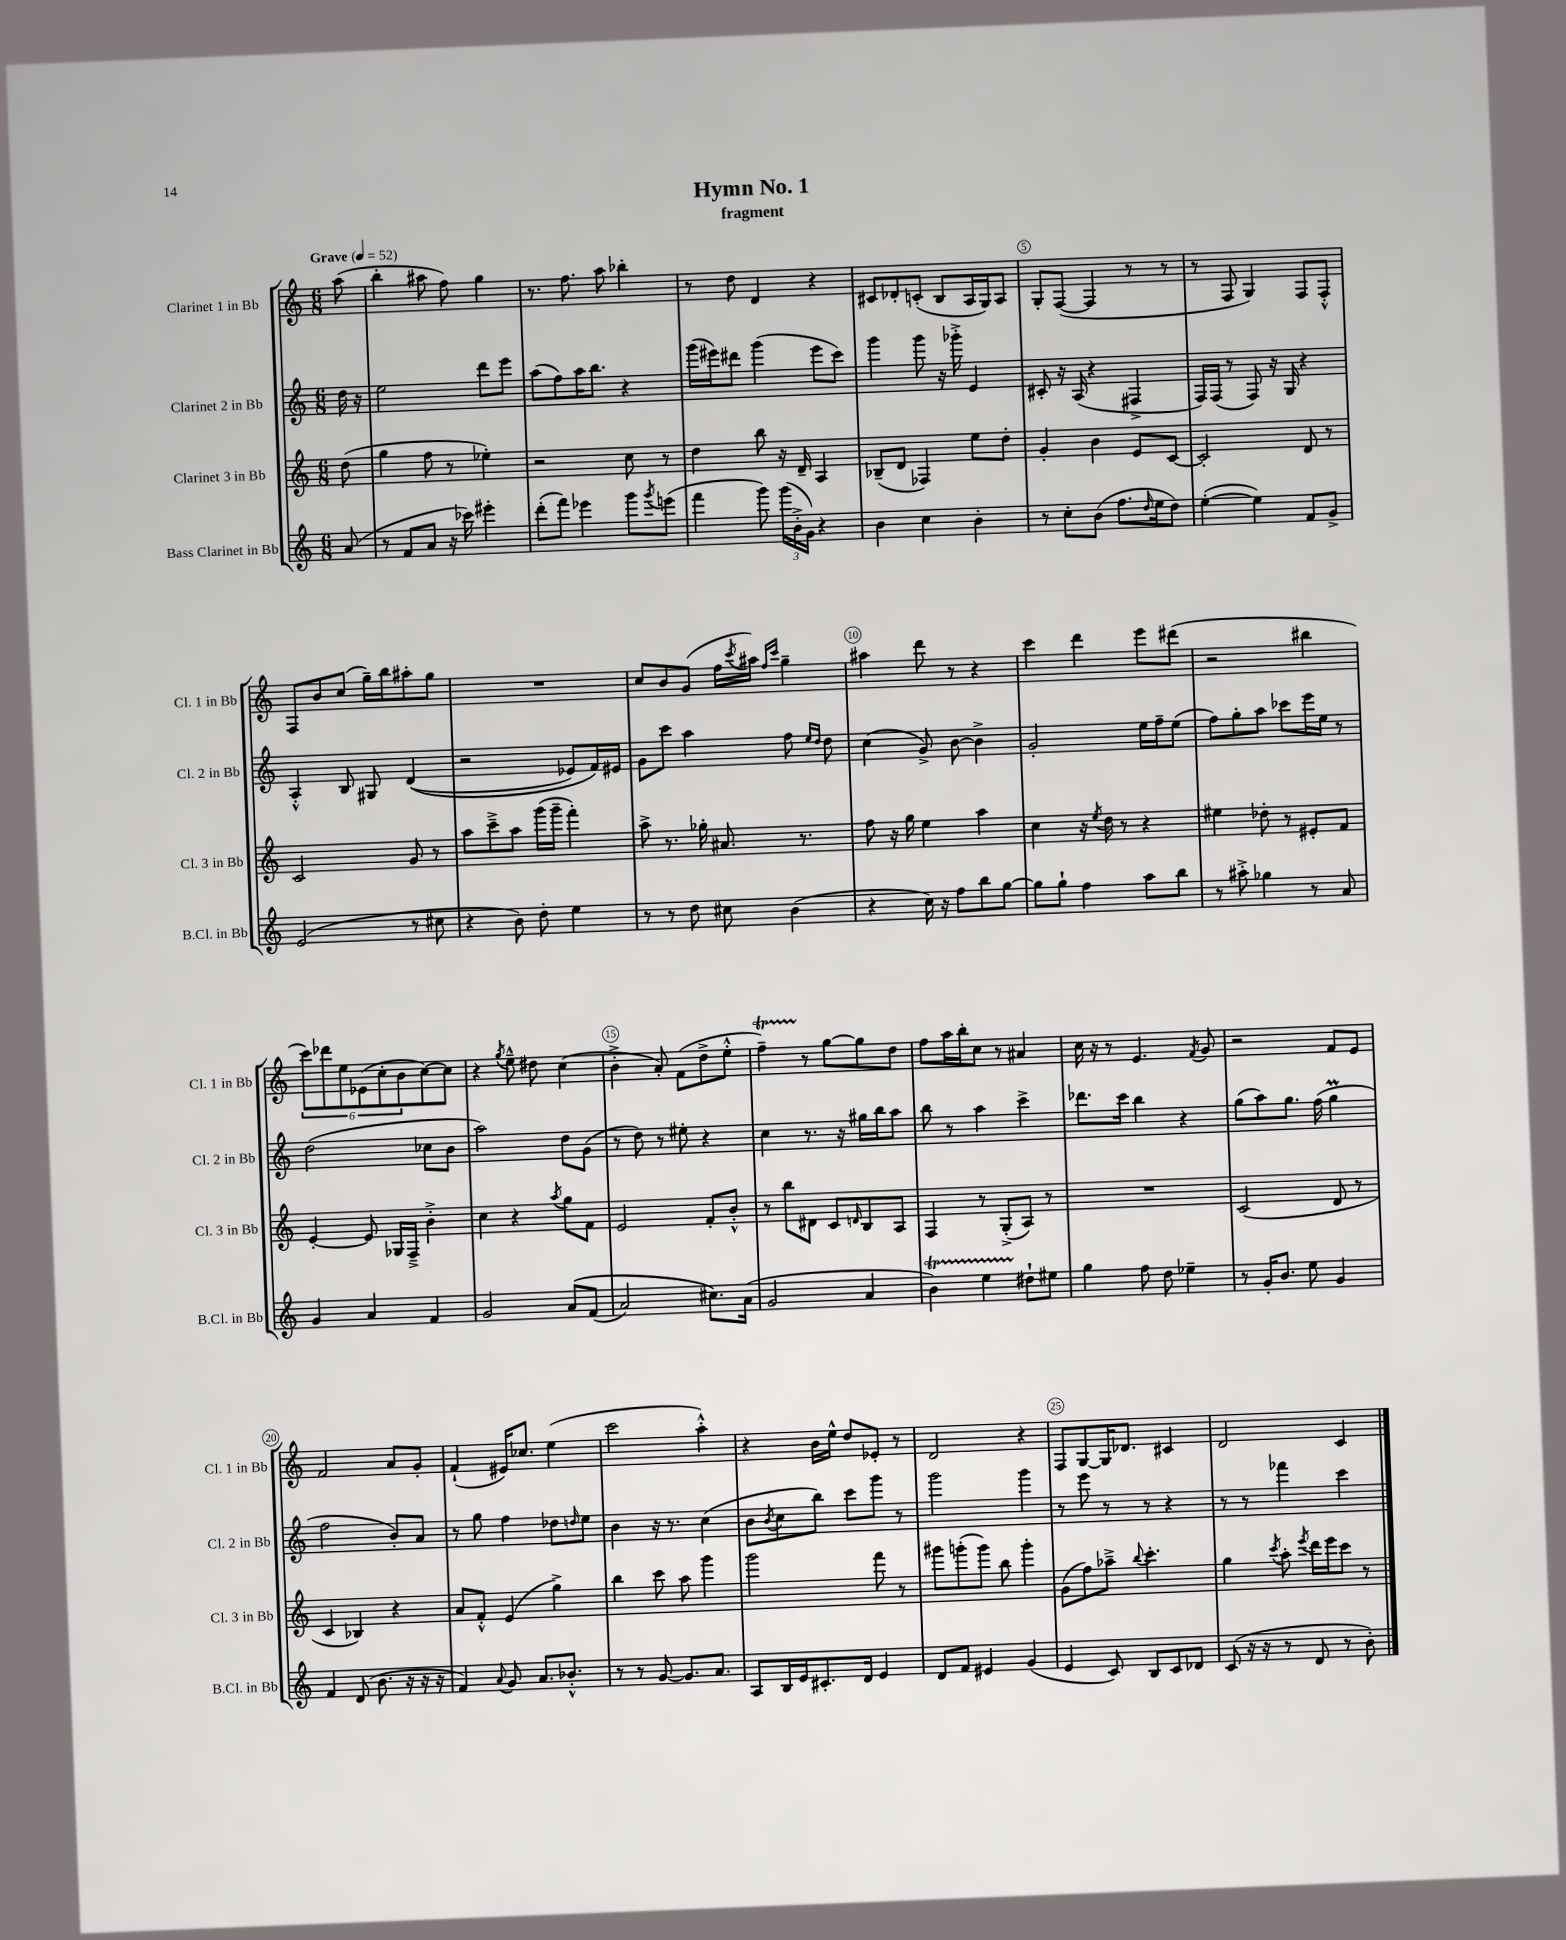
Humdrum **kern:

**kern	**kern	**kern	**kern
*part4	*part3	*part2	*part1
*staff4	*staff3	*staff2	*staff1
*I"Bass Clarinet in Bb	*I"Clarinet 3 in Bb	*I"Clarinet 2 in Bb	*I"Clarinet 1 in Bb
*I'B.Cl. in Bb	*I'Cl. 3 in Bb	*I'Cl. 2 in Bb	*I'Cl. 1 in Bb
*clefG2	*clefG2	*clefG2	*clefG2
*k[]	*k[]	*k[]	*k[]
*M6/8	*M6/8	*M6/8	*M6/8
*MM52	*MM52	*MM52	*MM52
=	=	=	=
!	!	!	!LO:TX:a:B:t=Grave
(8a/	(8dd\	16dd\	(8aa\
.	.	16r	.
=1	=1	=1	=1
8r	4gg\	2ee\	4bb'\
8f/L	.	.	.
8a/J	8ff\	.	8aa#X\
16r	8r	.	8ff\)
16ccc-X\)	.	.	.
4eee#X'\	4ee-X'\)	8ddd\L	4gg\
.	.	8eee\J	.
=2	=2	=2	=2
(8ddd'\L	2r	(8aa\L	8.r
8fff\J)	.	8ff\)	.
.	.	.	8.ff\
4eee-X\	.	16aa\K	.
.	.	8.bb\J	.
.	.	.	8aa\
8ggg\L	8cc\	4r	4bb-X'\
8qggg/	.	.	.
(8eeen\J	8r	.	.
=3	=3	=3	=3
4fff\	4dd\	(16ggg\LL	8r
.	.	16eee#X\J)	.
.	.	8ddd#X\J	8dd\
8ggg\)	8bb\	(4ggg\	4d/
(24ggg\LL	16r	.	.
24b'^\	.	.	.
.	16d~/	.	.
24g\JJ)	.	.	.
4r	4A/	8eee#\L	4r
.	.	8ccc\J)	.
=4	=4	=4	=4
4b\	(8B-X~/L	4ggg\	8c#X/L
.	8d/J	.	8d-X'/
4cc\	4F-X/)	8ggg\	(8cn'/J
.	.	16r	8B/L
.	.	16ggg-X'^\	.
4b'\	8ee\L	4e/	16A/L
.	.	.	16G/J)
.	8dd'\J	.	8A/J
=5	=5	=5	=5
8r	4g'/	8c#X'/	8G'/L
8cc'\L	.	16r	([8F/J
.	.	(16A/	.
(8b\J	4b\	4r	4F/]
8.ff\L	.	.	.
.	8e/L	4F#X^/	8r
16qqdd/	.	.	.
16ee\k	.	.	.
8dd\J)	[8c/J	.	8r
=6	=6	=6	=6
([4ee'\	2c'/]	16F/LL)	8r
.	.	(16F/JJ	.
.	.	8r	8F/
4ee\])	.	8F/)	4G/)
.	.	16r	.
.	.	16G/	.
8f/L	8d/	4r	8F/L
8g^/J	8r	.	8F'^^/J
!!LO:LB:g=z
=7	=7	=7	=7
(2e/	2c/	4A'^^/	8F/L
.	.	.	8b/
.	.	8B/	(8cc/J
.	.	8G#X/	16gg~\LL)
.	.	.	16bb\J
8r	8g/	((4d/	8aa#X'\
8cc#X\	8r	.	8gg\J
=8	=8	=8	=8
4r	8aa\L	2r	2.r
.	8ccc~^\	.	.
8b\)	8aa\J	.	.
8dd'\	(16ggg\LL	.	.
.	16ggg~\JJ	.	.
4ee\	4fff'\)	8e-X/L)	.
.	.	16f/L)	.
.	.	16e#X/JJ	.
=9	=9	=9	=9
8r	8aa^\	8g\L	8cc/L
8r	8.r	8ccc\J	8b/
8dd\	.	4aa\	(8g/J
.	16gg-X'\	.	.
8cc#X\	8.a#X/	.	16ff\LL
.	.	.	8qccc/
.	.	.	16aa#X\JJ)
.	.	.	16qqff/LL
.	.	.	16qqccc/JJ
(4b\	.	8ff\	4gg~\
.	8.r	.	.
.	.	16qqee/LL	.
.	.	16qqdd/JJ	.
.	.	8dd\	.
=10	=10	=10	=10
4r	8ff\	(4cc\	4aa#X\
.	16r	.	.
.	16gg\	.	.
16cc\)	4ee\	8g^/)	8ddd\
16r	.	.	.
8ff\L	.	[8b\	8r
8bb\	4aa\	4b^\]	4r
[8gg\J	.	.	.
=11	=11	=11	=11
8gg\L]	4cc\	2g'/	4ccc\
8gg`\J	.	.	.
4ff\	16r	.	4ddd\
.	8qee/	.	.
.	16dd\	.	.
.	8r	.	.
8aa\L	4r	16ee\LL	8eee\L
.	.	16ff~\J	.
8bb\J	.	(8ee\J	(8ddd#X\J
=12	=12	=12	=12
8r	4ee#X\	8ff\L)	2r
8aa#X'^\	.	8gg'\	.
4gg-X\	8dd-X'\	8aa\J	.
.	8r	8ccc-X\L	.
8r	8e#X'/L	16eee\L	4bb#X\
.	.	16ee\JJ	.
8a/	8f/J	8r	.
!!LO:LB:g=z
=13	=13	=13	=13
4g/	[4e'/	(2dd\	12ccc\L)
.	.	.	12ddd-X\
.	.	.	12ee\
4a/	8e/]	.	(12e-X\
.	.	.	12cc'\
.	16G-X/LL	.	.
.	.	.	12b\
.	16F~^/JJ	.	.
4f/	4b'^\	8cc-X\L	[8cc\)
.	.	8b\J	8cc\J]
=14	=14	=14	=14
2g/	4cc\	2aa\)	4r
.	.	.	8qgg/
.	4r	.	8ee~^^\
.	.	.	8dd#X\
.	8qaa/	.	.
(8a/L	8gg\L	8dd\L	(4cc\
(8f/J	8f\J	(8g\J	.
=15	=15	=15	=15
2a/)	2e/	8r	4b'^\
.	.	8dd\)	.
.	.	8r	8a'/)
.	.	8ee#X'\	(8f\L
8.cc#X\L)	8f'/L	4r	8dd^\
.	8b'^^/J	.	8ee'^^\J
(16a\Jk	.	.	.
=16	=16	=16	=16
2g/	8r	4cc\	4ffT~\)
.	8bb\L	.	.
.	8d#X\J	8.r	8r
.	8c/L	.	[8gg\L
.	.	16r	.
.	16qqdn/	.	.
4a/	8B/	16gg#X\LL	8gg\]
.	.	16bb\J	.
.	8A/J	8aa\J	8dd\J
=17	=17	=17	=17
4bt\)	4F/	8bb\	8ff\L
.	.	8r	16aa\L
.	.	.	16bb'\J
4eeTTT\	8r	4aa\	8cc\J
.	(8G'^/L	.	8r
8dd#X`\L	8A/J)	4ccc^\	4a#X/
8ee#X\J	8r	.	.
=18	=18	=18	=18
4gg\	2.r	8.ddd-X\L	16cc\
.	.	.	16r
.	.	.	8r
.	.	16ccc\Jk	.
8ff\	.	4bb\	4.e/
8dd\	.	.	.
4ee-X~\	.	4r	.
.	.	.	8qf/
.	.	.	8g/
=19	=19	=19	=19
8r	(2c/	(8gg\L	2r
16g'/KL	.	8aa\)	.
8.b/J	.	.	.
.	.	8.gg\J	.
8ee\	.	.	.
.	.	(16ff\	.
4g/	8d/	4ggM\	8f/L
.	8r	.	8e/J
!!LO:LB:g=z
=20	=20	=20	=20
4f/	4c/	2ff\	2f/
(8d/	4B-X/)	.	.
8.b\	.	.	.
.	4r	8b'/L)	8a/L
16r	.	.	.
16r	.	8a/J	8g'/J
16r	.	.	.
=21	=21	=21	=21
4f/)	8a/L	8r	(4f`/
.	8f'^^/J	8gg\	.
8qqa/	.	.	.
8g/	(4e/	4ff\	16e#X/KL)
.	.	.	8.cc-X/J
8.a/L	.	.	.
.	4gg^\)	8dd-X\L	(4ee\
8.b-X'^^/J	.	.	.
.	.	16qqddn/	.
.	.	8ee\J	.
=22	=22	=22	=22
8r	4bb\	4b\	2ccc\
8r	.	.	.
[8g/	8ccc\	16r	.
.	.	8.r	.
8.g/L]	8aa\	.	.
.	4ggg\	(4cc\	4aa'^^\)
8.a/J	.	.	.
=23	=23	=23	=23
8A/L	2ggg\	8b\L	4r
.	.	8qb/	.
16B/L	.	8cc\	.
16e/J	.	.	.
8.c#X'/	.	8bb\J)	16b\LL
.	.	.	16ee^^\JJ
.	.	8ccc\L	8dd/L
16d/Jk	.	.	.
4e/	8fff\	8ggg\J	8e-X'/J
.	8r	8r	8r
=24	=24	=24	=24
8d/L	8ggg#X\L	2ggg\	2d/
8f/J	(8gggn'\	.	.
4e#X/	8ggg\J)	.	.
.	8bb\	.	.
(4g/	4ggg'\	4ggg\	4r
=25	=25	=25	=25
4e/	(8g\L	8r	8F/L
.	8ff\)	8eee\	[8G/
8c/)	8aa-X~^\J	8r	16G/K]
.	.	.	8.d-X/J
.	8qqbb/	.	.
8B/L	4.ccc'\	8r	.
8c/	.	4r	4c#X/
8d-X/J	.	.	.
=26	=26	=26	=26
(8c/	4gg\	8r	2d/
16r	.	8r	.
16r	.	.	.
.	8qccc/	.	.
8r	8aa'\	4fff-X\	.
.	8qeee/	.	.
8d/	16ddd\LL	.	.
.	16eee\J	.	.
8r	8ccc\J	4ccc\	4c/
8b'\)	8r	.	.
==	==	==	==
*-	*-	*-	*-
